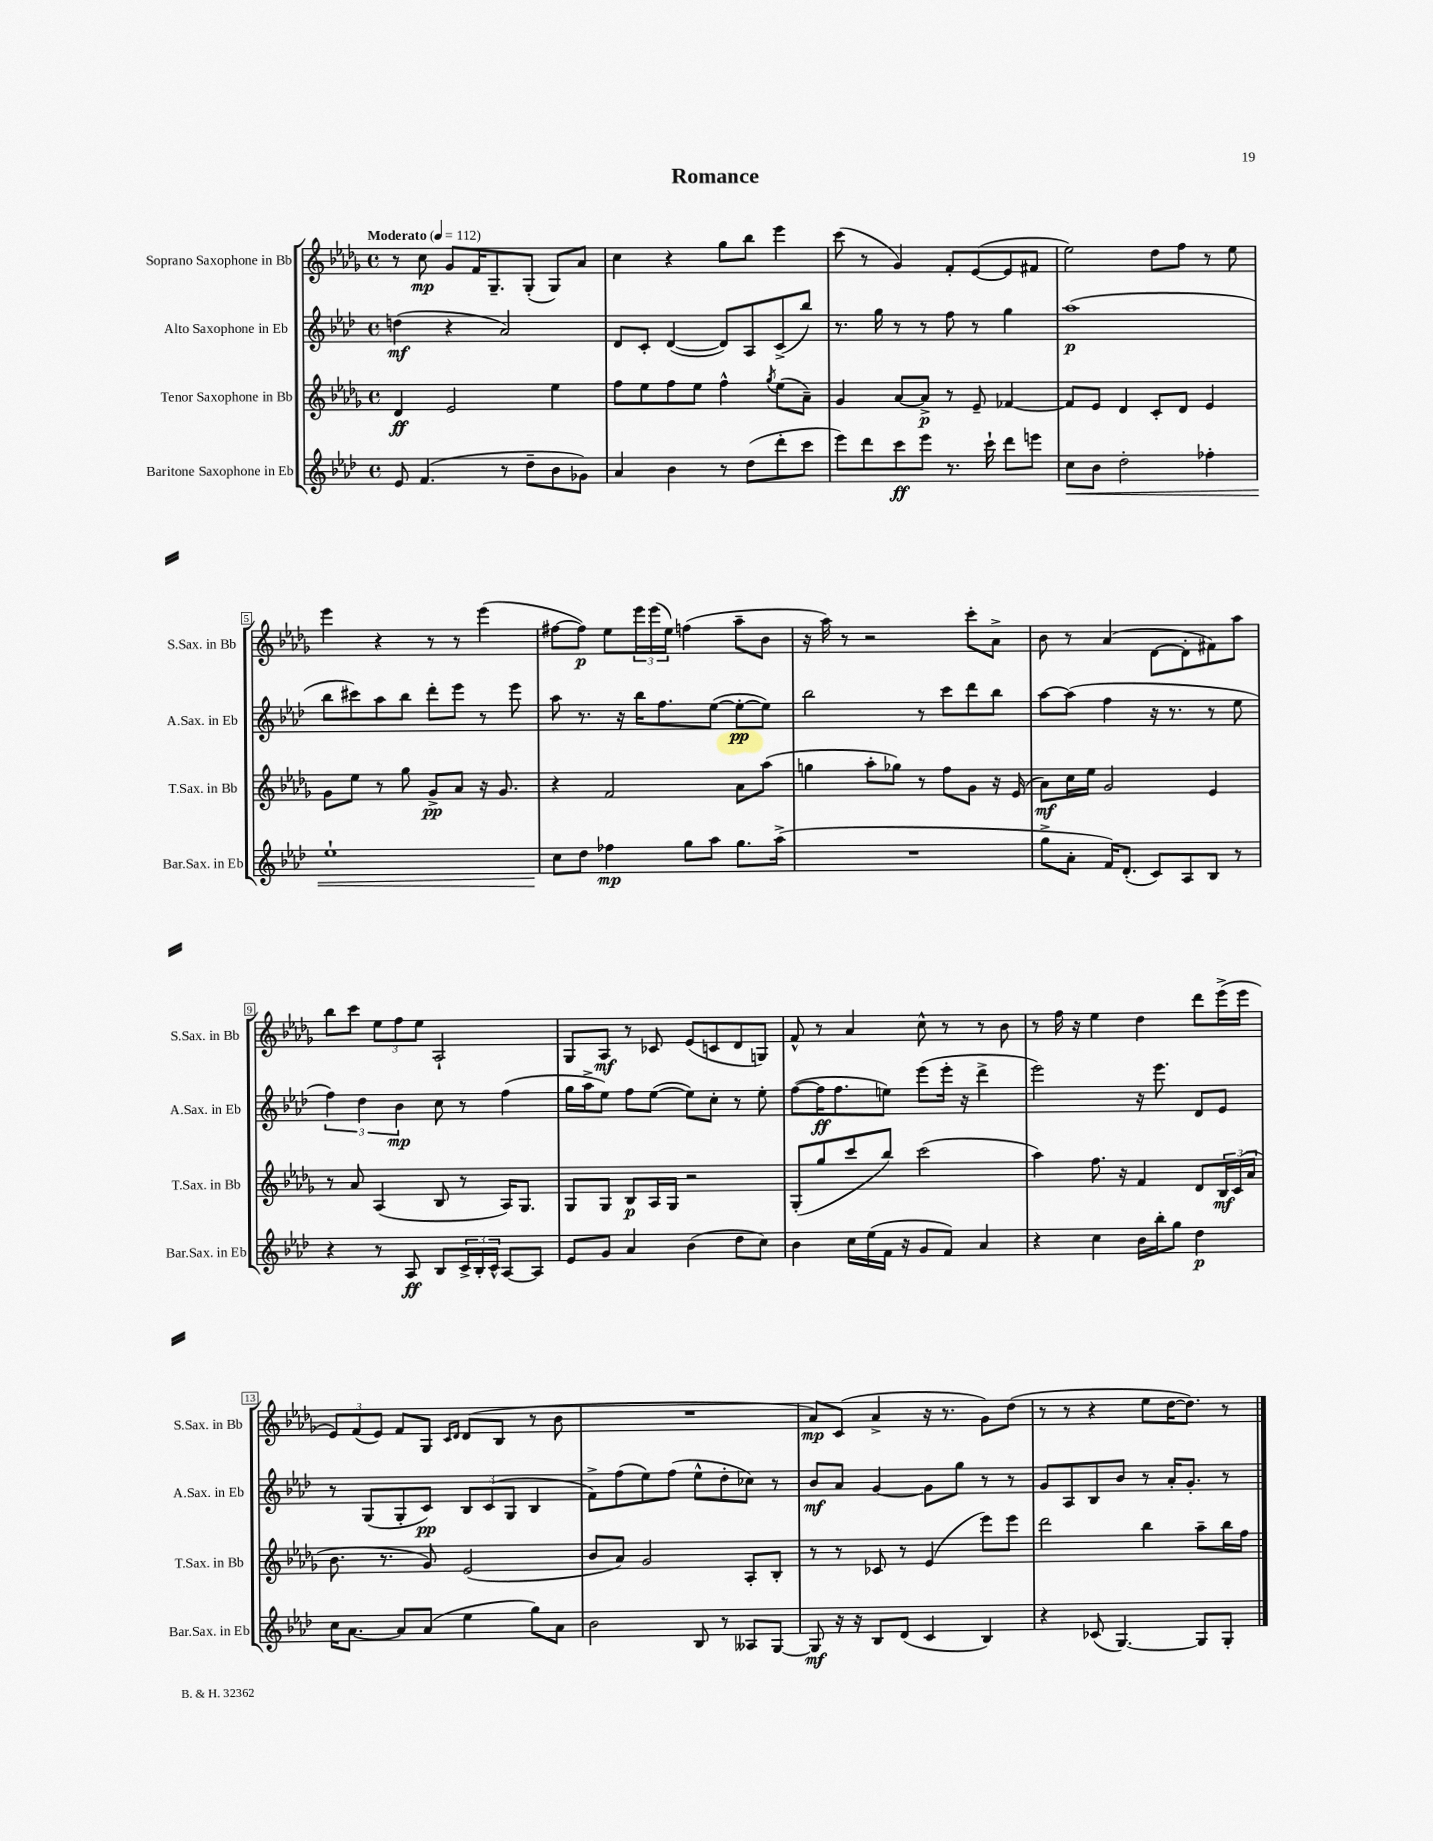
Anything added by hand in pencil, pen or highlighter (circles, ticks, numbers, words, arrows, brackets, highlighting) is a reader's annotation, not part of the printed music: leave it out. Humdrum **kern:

**kern	**dynam	**kern	**dynam	**kern	**dynam	**kern	**dynam
*part4	*part4	*part3	*part3	*part2	*part2	*part1	*part1
*staff4	*staff4	*staff3	*staff3	*staff2	*staff2	*staff1	*staff1
*I"Baritone Saxophone in Eb	*	*I"Tenor Saxophone in Bb	*	*I"Alto Saxophone in Eb	*	*I"Soprano Saxophone in Bb	*
*I'Bar.Sax. in Eb	*	*I'T.Sax. in Bb	*	*I'A.Sax. in Eb	*	*I'S.Sax. in Bb	*
*clefG2	*	*clefG2	*	*clefG2	*	*clefG2	*
*k[b-e-a-d-]	*	*k[b-e-a-d-g-]	*	*k[b-e-a-d-]	*	*k[b-e-a-d-g-]	*
*M4/4	*	*M4/4	*	*M4/4	*	*M4/4	*
*met(c)	*	*met(c)	*	*met(c)	*	*met(c)	*
*MM112	*	*MM112	*	*MM112	*	*MM112	*
=1	=1	=1	=1	=1	=1	=1	=1
!	!	!	!	!	!	!LO:TX:a:B:t=Moderato	!
8e-/	.	4d-/	ff	(4ddn\	mf	8r	.
(4.f/	.	.	.	.	.	8cc\	mp
.	.	2e-/	.	4r	.	8g-/L	.
.	.	.	.	.	.	16f/K	.
.	.	.	.	.	.	8.G-~/	.
8r	.	.	.	2a-/)	.	.	.
8dd-~\L	.	.	.	.	.	(8G-'/J	.
8b-\	.	4ee-\	.	.	.	8G-/L)	.
8g-X\J)	.	.	.	.	.	8a-/J	.
=2	=2	=2	=2	=2	=2	=2	=2
4a-/	.	8ff\L	.	8d-/L	.	4cc\	.
.	.	8ee-\	.	8c'/J	.	.	.
4b-\	.	8ff\	.	([4d-/	.	4r	.
.	.	8ee-\J	.	.	.	.	.
8r	.	4ff^^\	.	8d-/L])	.	8gg-\L	.
(8dd-\L	.	.	.	8A-/	.	8bb-\J	.
.	.	8qgg-/	.	.	.	.	.
8ddd-'\	.	(8ee-\L	.	(8c^/	.	4eee-\	.
8ccc\J	.	8a-~\J)	.	8bb-/J)	.	.	.
=3	=3	=3	=3	=3	=3	=3	=3
8eee-\L)	.	4g-/	.	8.r	.	(8ccc\	.
8ddd-\	.	.	.	.	.	8r	.
.	.	.	.	16gg\	.	.	.
8ccc\	ff	[8a-/L	.	8r	.	4g-/)	.
8eee-\J	.	8a-^/J]	p	8r	.	.	.
8.r	.	8r	.	8ff\	.	8f'/L	.
.	.	8e-~/	.	8r	.	([8e-/	.
16ccc`\	.	.	.	.	.	.	.
8ddd-\L	.	[4f-X/	.	4gg\	.	8e-/]	.
8eeen\J	.	.	.	.	.	8f#X/J	.
=4	=4	=4	=4	=4	=4	=4	=4
!	!LO:HP:b	!	!	!	!	!	!
8cc\L	<	8f-/L]	.	(1aa-	p	2ee-\)	.
8b-\J	.	8e-/J	.	.	.	.	.
2dd-'\	.	4d-/	.	.	.	.	.
.	.	8c'/L	.	.	.	8dd-\L	.
.	.	8d-/J	.	.	.	8ff\J	.
4ff-X'\	.	4e-/	.	.	.	8r	.
.	.	.	.	.	.	8ee-\	.
!!LO:LB:g=z
=5	=5	=5	=5	=5	=5	=5	=5
1ee-`	.	8g-\L	.	8bb-\L	.	4eee-\	.
.	.	8ee-\J	.	8ccc#X\)	.	.	.
.	.	8r	.	8aa-\	.	4r	.
.	.	8gg-\	.	8bb-\J	.	.	.
.	.	8g-^/L	pp	8ddd-'\L	.	8r	.
.	.	8a-/J	.	8eee-\J	.	8r	.
.	.	16r	.	8r	.	(4eee-\	.
.	.	8.g-/	.	.	.	.	.
.	.	.	.	8eee-\	.	.	.
=6	=6	=6	=6	=6	=6	=6	=6
8cc\L	.	4r	.	8aa-\	.	[8ff#X\L	.
8dd-\J	[	.	.	8.r	.	8ff#\J])	p
4ff-X\	mp	2f/	.	.	.	8ee-\L	.
.	.	.	.	16r	.	.	.
.	.	.	.	16bb-\KL	.	24eee-\L	.
.	.	.	.	.	.	(24eee-\	.
.	.	.	.	8.ff\	.	.	.
.	.	.	.	.	.	24ee-\JJ)	.
8gg\L	.	.	.	.	.	(4ffn\	.
8aa-\J	.	.	.	([8ee-\J	.	.	.
8.gg\L	.	8a-\L	.	8ee-'\L_	pp	8aa-~\L	.
.	.	(8aa-\J	.	8ee-\J])	.	8b-\J	.
(16aa-^\Jk	.	.	.	.	.	.	.
=7	=7	=7	=7	=7	=7	=7	=7
1r	.	4ggn\	.	2bb-\	.	16r	.
.	.	.	.	.	.	16aa-\)	.
.	.	.	.	.	.	8r	.
.	.	8aa-'\L	.	.	.	2r	.
.	.	8gg-X\J)	.	.	.	.	.
.	.	8r	.	8r	.	.	.
.	.	8ff\L	.	8ccc\L	.	.	.
.	.	8g-\J	.	8ddd-\	.	8ccc'\L	.
.	.	16r	.	8bb-\J	.	8a-^\J	.
.	.	(16e-/	.	.	.	.	.
=8	=8	=8	=8	=8	=8	=8	=8
8gg^\L	.	8a-\L)	mf	[8aa-\L	.	8b-\	.
8a-'\J	.	16cc\L	.	(8aa-\J]	.	8r	.
.	.	16ee-\JJ	.	.	.	.	.
16f/KL)	.	2g-/	.	4ff\	.	(4a-/	.
(8.d-'/J	.	.	.	.	.	.	.
8c/L)	.	.	.	16r	.	[8d-\L	.
.	.	.	.	8.r	.	.	.
8A-/	.	.	.	.	.	8d-'\]	.
8B-/J	.	4e-/	.	8r	.	8f#X\)	.
8r	.	.	.	8ee-\	.	8aa-\J	.
!!LO:LB:g=z
=9	=9	=9	=9	=9	=9	=9	=9
4r	.	8r	.	6ff\)	.	8bb-\L	.
.	.	8a-/	.	.	.	8ccc\J	.
.	.	.	.	6dd-\	.	.	.
8r	.	(4A-/	.	.	.	12ee-\L	.
.	.	.	.	6b-\	mp	12ff\	.
8A-/	ff	.	.	.	.	.	.
.	.	.	.	.	.	12ee-\J	.
8B-/L	.	8B-/	.	8cc\	.	2A-`/	.
24c^/L	.	8r	.	8r	.	.	.
24B-'/	.	.	.	.	.	.	.
24c^^/JJ	.	.	.	.	.	.	.
[8A-/L	.	16A-/KL)	.	(4ff\	.	.	.
.	.	8.G-/J	.	.	.	.	.
8A-/J]	.	.	.	.	.	.	.
=10	=10	=10	=10	=10	=10	=10	=10
8e-/L	.	8G-/L	.	16gg\LL	.	8G-/L	.
.	.	.	.	16aa-^\J	.	.	.
8g/J	.	8G-/J	.	8ee-\J)	.	8A-/J	mf
4a-/	.	8B-/L	p	8ff\L	.	8r	.
.	.	16A-/L	.	([8ee-\J	.	8c-X/	.
.	.	16G-/JJ	.	.	.	.	.
(4b-\	.	2r	.	8ee-\L])	.	(8e-/L	.
.	.	.	.	8cc'\J	.	8cn/	.
8dd-\L	.	.	.	8r	.	8d-/	.
8cc\J)	.	.	.	8ee-'\	.	8Gn/J)	.
=11	=11	=11	=11	=11	=11	=11	=11
4b-\	.	(8G-'/L	.	([8ff\L	.	8f^^/	.
.	.	8gg-/	.	16ff\K]	ff	8r	.
.	.	.	.	8.ff\	.	.	.
16cc\LL	.	8ccc/	.	.	.	4a-/	.
(16ee-\	.	.	.	.	.	.	.
16f\JJ	.	8bb-/J)	.	8een\J)	.	.	.
16r	.	.	.	.	.	.	.
8g/L	.	(2ccc\	.	(8eee-\L	.	8cc^^\	.
8f/J)	.	.	.	16eee-'\Jk	.	8r	.
.	.	.	.	16r	.	.	.
4a-/	.	.	.	4ddd-^\	.	8r	.
.	.	.	.	.	.	8b-\	.
=12	=12	=12	=12	=12	=12	=12	=12
4r	.	4aa-\)	.	2eee-\)	.	8r	.
.	.	.	.	.	.	16ff\	.
.	.	.	.	.	.	16r	.
4cc\	.	8.ff\	.	.	.	4ee-\	.
.	.	16r	.	.	.	.	.
16b-\LL	.	4f/	.	16r	.	4dd-\	.
16bb-'\J	.	.	.	8.eee-\	.	.	.
8gg\J	.	.	.	.	.	.	.
4dd-\	p	8d-/L	.	8d-/L	.	8ddd-\L	.
.	.	24B-/L	mf	8e-/J	.	(16eee-^\L	.
.	.	(24c/	.	.	.	.	.
.	.	.	.	.	.	16eee-\JJ	.
.	.	24a-/JJ	.	.	.	.	.
!!LO:LB:g=z
=13	=13	=13	=13	=13	=13	=13	=13
16cc\KL	.	8.b-\	.	8r	.	12e-/L)	.
[8.a-\J	.	.	.	.	.	.	.
.	.	.	.	.	.	(12f/	.
.	.	.	.	(8G/L	.	.	.
.	.	.	.	.	.	12e-/J)	.
.	.	8.r	.	.	.	.	.
8a-/L]	.	.	.	8G'/	.	8f/L	.
(8a-/J	.	8g-/)	.	8c/J)	pp	8G-/J	.
.	.	.	.	.	.	16qqc/LL	.
.	.	.	.	.	.	16qqd-/JJ	.
4ee-\	.	(2e-/	.	12B-/L	.	(8d-/L	.
.	.	.	.	(12c/	.	.	.
.	.	.	.	.	.	8B-/J	.
.	.	.	.	12G/J	.	.	.
8gg\L)	.	.	.	4B-/	.	8r	.
8a-\J	.	.	.	.	.	8b-\	.
=14	=14	=14	=14	=14	=14	=14	=14
2b-\	.	8b-/L	.	8f^\L)	.	1r	.
.	.	8a-/J)	.	(8ff\	.	.	.
.	.	2g-/	.	8ee-\)	.	.	.
.	.	.	.	(8ff\J	.	.	.
8B-/	.	.	.	8ee-^^\L	.	.	.
8r	.	.	.	8dd-'\	.	.	.
8A--X/L	.	8A-'/L	.	8cc-X\J)	.	.	.
[8G/J	.	8B-'/J	.	8r	.	.	.
=15	=15	=15	=15	=15	=15	=15	=15
8G/]	mf	8r	.	8b-/L	mf	8a-/L)	mp
16r	.	8r	.	8a-/J	.	(8c/J	.
16r	.	.	.	.	.	.	.
8B-/L	.	8c-X/	.	[4g/	.	4a-^/	.
(8d-/J	.	8r	.	.	.	.	.
4c/	.	(4e-/	.	8g\L]	.	16r	.
.	.	.	.	.	.	8.r	.
.	.	.	.	8gg\J	.	.	.
4B-/)	.	8eee-\L)	.	8r	.	8g-\L)	.
.	.	8eee-\J	.	8r	.	(8dd-\J	.
=16	=16	=16	=16	=16	=16	=16	=16
4r	.	2ddd-\	.	8g/L	.	8r	.
.	.	.	.	8A-/	.	8r	.
(8c-X/	.	.	.	8B-/	.	4r	.
[4.G/)	.	.	.	8b-/J	.	.	.
.	.	4bb-\	.	8r	.	8ee-\L	.
.	.	.	.	16a-'/KL	.	[16dd-\K	.
.	.	.	.	8.g'/J	.	8.dd-\J])	.
8G/L]	.	8aa-~\L	.	.	.	.	.
8G'/J	.	16bb-\L	.	8r	.	8r	.
.	.	16ff\JJ	.	.	.	.	.
==	==	==	==	==	==	==	==
*-	*-	*-	*-	*-	*-	*-	*-
